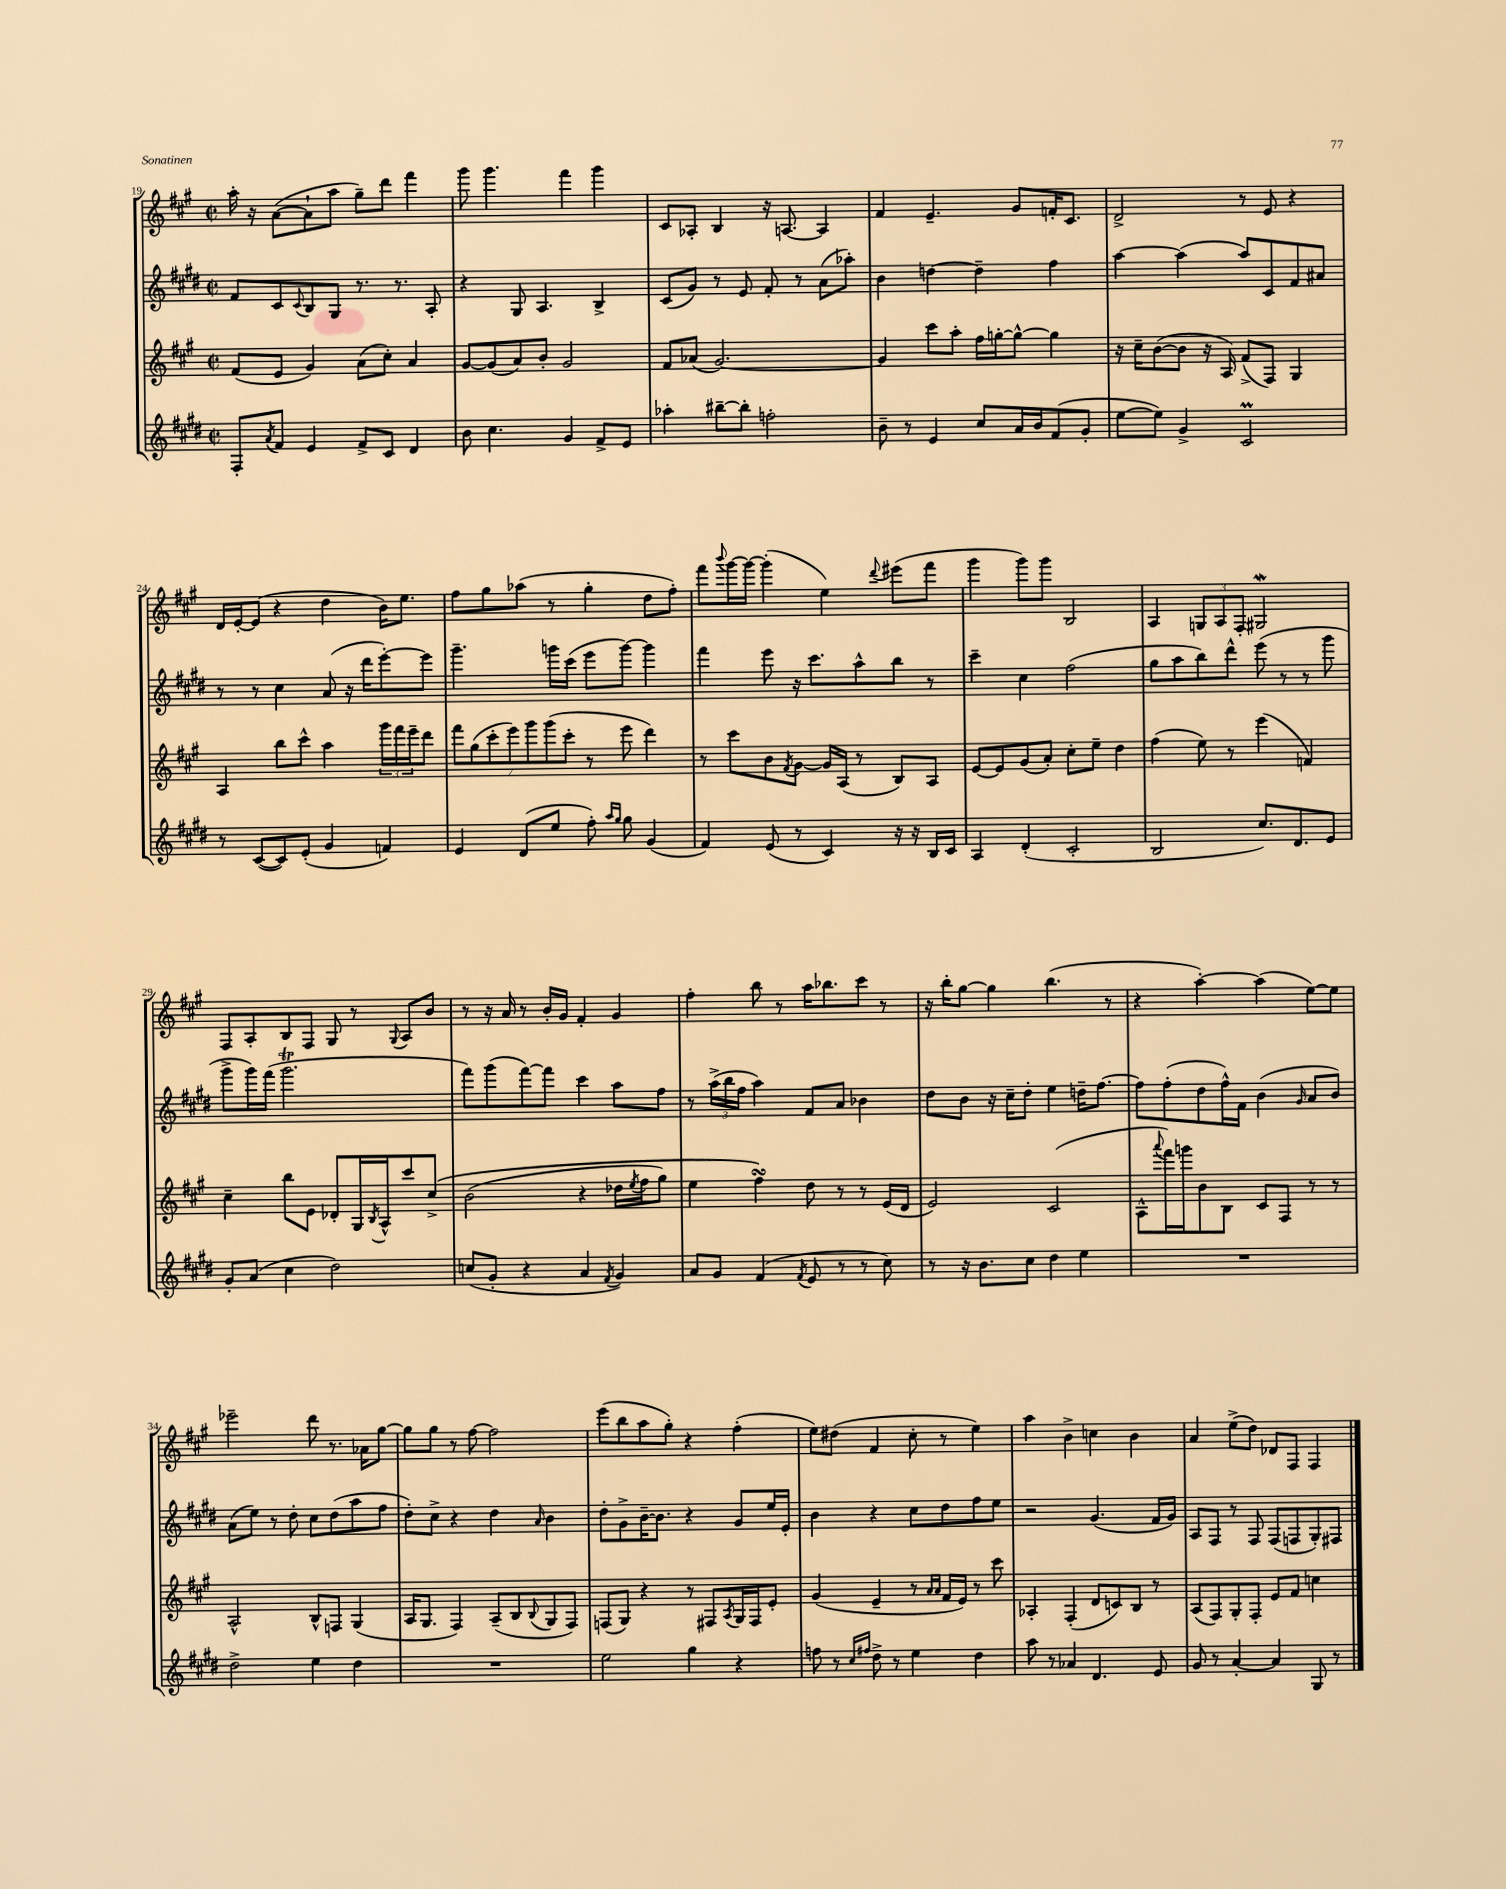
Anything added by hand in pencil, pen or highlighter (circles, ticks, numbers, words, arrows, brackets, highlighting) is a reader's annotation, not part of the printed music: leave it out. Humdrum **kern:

**kern	**kern	**kern	**kern
*part4	*part3	*part2	*part1
*staff4	*staff3	*staff2	*staff1
*clefG2	*clefG2	*clefG2	*clefG2
*k[f#c#g#d#]	*k[f#c#g#]	*k[f#c#g#d#]	*k[f#c#g#]
*M2/2	*M2/2	*M2/2	*M2/2
*met(c|)	*met(c|)	*met(c|)	*met(c|)
=19	=19	=19	=19
8F#'/L	(8f#/L	8f#/L	16aa'\
.	.	.	16r
8qa/	.	.	.
8f#/J	8e/J	8c#/	([8a\L
.	.	8qqc#/	.
4e/	4g#/)	8B/	8a`\]
.	.	8G#/J	8aa\J
8f#^/L	(8a\L	8.r	8gg#~\L)
8c#/J	8cc#'\J)	.	8ddd\J
.	.	8.r	.
4d#/	4a/	.	4fff#\
.	.	8A'/	.
=20	=20	=20	=20
8b\	[8g#/L	4r	8ggg#\
4.cc#\	(8g#/]	.	4.ggg#\
.	8a/)	8G#/	.
.	8b'/J	4.A/	.
4g#/	2g#/	.	4fff#\
8f#^/L	.	4B^/	4ggg#\
8e/J	.	.	.
=21	=21	=21	=21
4aa-X'\	8f#/L	(8c#/L	8c#/L
.	(8a-X/J	8g#/J)	8A-X'/J
[8bb#X~\L	[2.g#/)	8r	4B/
8bb#'\J]	.	8e/	.
2ffn'\	.	8f#'/	16r
.	.	.	[8.An/
.	.	8r	.
.	.	(8a\L	4A/]
.	.	8aa-X'\J)	.
=22	=22	=22	=22
8b~\	4g#/]	4b\	4f#/
8r	.	.	.
4e/	8ccc#\L	[4ddn\	4.e~/
.	8aa'\J	.	.
8cc#/L	16ff#\LL	4dd~\]	.
.	[16ggn'\J	.	.
16a/L	8gg^^\J_	.	8g#/L
16b/J	.	.	.
(8f#/	4gg\]	4ff#\	16fn'/K
.	.	.	8.c#/J
8g#'/J	.	.	.
=23	=23	=23	=23
[8ee\L	16r	[4aa\	2d^/
.	16cc#~\KL	.	.
8ee\J])	([8b\	.	.
4g#^/	8b\J]	(4aa\]	.
.	16r	.	.
.	16A/)	.	.
2c#M/	(8f#^/L	8aa/L)	8r
.	8F#/J)	8c#/	8e/
.	4G#/	8f#/	4r
.	.	8a#X/J	.
!!LO:LB:g=z
=24	=24	=24	=24
8r	4A/	8r	16d/LL
.	.	.	[16e'/J
([8c#/L	.	8r	(8e/J]
8c#/])	8bb\L	4cc#\	4r
(8e'/J	8ccc#^^\J	.	.
4g#/	4aa\	(8a/	4dd\
.	.	16r	.
.	.	16ddd#\KL	.
4fn/)	24ggg#\LL	[8eee'\)	16b\KL)
.	24fff#\	.	.
.	.	.	8.ee\J
.	24eee~\J	.	.
.	8ddd\J	8eee\J]	.
=25	=25	=25	=25
4e/	14fff#\L	4.ggg#~\	8ff#\L
.	(14gg#\	.	.
.	.	.	8gg#\
.	14ccc#'\	.	.
.	14eee\)	.	.
(8d#/L	.	.	(8aa-X\J
.	14ggg#\	.	.
.	(14ggg#\	.	.
8ee/J	.	16gggn\LL	8r
.	14ccc#'\J	.	.
.	.	(16ccc#\JJ	.
8ff#'\)	8r	8eee\L	4gg#'\
16qqaa/LL	.	.	.
16qqgg#/JJ	.	.	.
8gg#\	8eee\	[8ggg\J)	.
(4g#/	4ddd\)	4ggg\]	8dd\L
.	.	.	8ff#'\J)
=26	=26	=26	=26
4f#/)	8r	4fff#\	8fff#\L
.	.	.	8qqbbb/
.	8ccc#\L	.	[16ggg#\L
.	.	.	16ggg#\JJ_
(8e/	8b\	8eee\	(4ggg#'\]
.	8qf#/	.	.
8r	[8g#\J	16r	.
.	.	8.ccc#\L	.
4c#/)	16g#/LL]	.	4ee\)
.	(16A/JJ	.	.
.	8r	8aa^^\	.
.	.	.	8qqddd/
16r	8B/L)	8bb\J	(8eee#X\L
16r	.	.	.
16B/LL	8A/J	8r	8fff#\J
16c#/JJ	.	.	.
=27	=27	=27	=27
4A/	[8e/L	4ccc#~\	4ggg#\
.	8e/]	.	.
(4d#'/	(8g#/	4cc#\	8ggg#\L)
.	8a'/J)	.	8ggg#\J
2c#'/	8cc#'\L	(2ff#\	2B/
.	8ee~\J	.	.
.	4dd\	.	.
=28	=28	=28	=28
2B/	(4ff#\	8gg#\L	4A/
.	.	8aa\	.
.	8ee\)	8bb\)	12Gn/L
.	.	.	12A/
.	8r	8ddd#^^\J	.
.	.	.	12F#'/J
8.cc#/L)	(4eee\	(8eee\	2G#XW/
.	.	8r	.
8.d#/	.	.	.
.	4fn/)	8r	.
8e/J	.	8ggg#\	.
!!LO:LB:g=z
=29	=29	=29	=29
8g#'/L	4cc#~\	8ggg#^\L	8F#/L
(8a/J	.	16ggg#\L)	8A'/
.	.	(16fff#\JJ	.
4cc#\	8bb\L	2.ggg#t\	8B/
.	8e\J	.	8F#/J
2dd#\)	8d-X'/L	.	8G#/
.	16G#/L	.	8r
.	8qB/	.	.
.	16A^^/J	.	.
.	.	.	8qqG#/
.	8ccc#/	.	8A/L
.	(8cc#^/J	.	8b/J
=30	=30	=30	=30
(8ccn/L	(2b\	8fff#\L)	8r
8g#'/J	.	(8ggg#\	16r
.	.	.	16a/
4r	.	[8fff#\)	8r
.	.	8fff#\J]	16b'/LL
.	.	.	16g#/JJ
4a/	4r	4ccc#\	4f#'/
8qf#/	.	.	.
4g#/)	16dd-X\LL	8aa\L	4g#/
.	8qee/	.	.
.	16ff#\J	.	.
.	8gg#\J)	8ff#\J	.
=31	=31	=31	=31
8a/L	4ee\	8r	4ff#'\
8g#/J	.	(24aa^\LL	.
.	.	24bb\	.
.	.	24ff#\JJ	.
(4f#/	4ff#sSSS\)	4aa\)	8bb\
.	.	.	8r
8qf#/	.	.	.
8e/	8dd\	8f#/L	16aa\KL
.	.	.	8.bb-X\
8r	8r	8a/J	.
8r	8r	4b-X\	8ccc#\J
8cc#\)	(16e/LL	.	8r
.	16d/JJ	.	.
=32	=32	=32	=32
8r	2e/)	8dd#\L	16r
.	.	.	16bb'\KL
16r	.	8b\J	[8gg#\J
8.b\L	.	.	.
.	.	16r	4gg#\]
.	.	16cc#~\KL	.
8cc#\J	.	8dd#'\J	.
4dd#\	(2c#/	4ee\	(4.bb\
4ee\	.	16ddn~\KL	.
.	.	[8.ff#\J	.
.	.	.	8r
=33	=33	=33	=33
1r	8A^^\L	8ff#\L]	4r
.	8qqaaa/	.	.
.	16fff#\L)	(8ff#'\	.
.	16gggn\J	.	.
.	8b\	8dd#\	[4aa'\)
.	8B\J	16ff#^^\L)	.
.	.	16f#\JJ	.
.	8c#/L	(4b\	(4aa\]
.	8F#/J	.	.
.	.	16qqg#/	.
.	8r	8a/L	[8ee\L)
.	8r	8b/J)	8ee\J]
!!LO:LB:g=z
=34	=34	=34	=34
2dd#^\	2A^^/	(8a\L	2eee-X~\
.	.	8ee\J)	.
.	.	8r	.
.	.	8dd#'\	.
4ee\	8B^^/L	8cc#\L	8ddd\
.	8Fn/J	(8dd#\	8.r
4dd#\	(4G#/	8aa\	.
.	.	.	16a-X\KL
.	.	8ff#\J	[8gg#\J
=35	=35	=35	=35
1r	16A/KL	8dd#'\L)	8gg#\L]
.	8.G#/J	.	.
.	.	8cc#^\J	8gg#\J
.	4F#/)	4r	8r
.	.	.	[8ff#\
.	(8A~/L	4dd#\	2ff#\]
.	8B/	.	.
.	8qqB/	16qqa/	.
.	8G#/	4b\	.
.	8F#/J)	.	.
=36	=36	=36	=36
2ee\	(8Fn/L	8dd#'\L	(8eee\L
.	8G#/J)	8g#^\	8bb\
.	4r	[16b~\K	8aa\
.	.	8.b\J]	.
.	.	.	8gg#'\J)
4gg#\	8r	4r	4r
.	8F#X/L	.	.
.	8qA/	.	.
4r	16G#/L	8g#/L	(4ff#'\
.	16F#/J	.	.
.	8e'/J	16ee/L	.
.	.	16e'/JJ	.
=37	=37	=37	=37
8ffn\	(4g#/	4b\	8ee\L)
8r	.	.	(8dd#X\J
16qqcc#/LL	.	.	.
16qqff#X/JJ	.	.	.
8dd#^\	4e~/	4r	4f#/
8r	.	.	.
4ee\	8r	8cc#\L	8cc#'\
.	16qqa/LL	.	.
.	16qqa/JJ	.	.
.	16f#/LL	8dd#\	8r
.	16e/JJ)	.	.
4dd#\	8r	8ff#\	4ee\)
.	8ccc#\	8ee\J	.
=38	=38	=38	=38
8aa\	4A-X'/	2r	4aa\
8r	.	.	.
4a-X/	(4F#'/	.	4b^\
4.d#/	8d/L	(4.g#/	4ccn\
.	8cn/)	.	.
.	8B/J	.	4b\
8e/	8r	16f#/LL	.
.	.	16g#/JJ)	.
=39	=39	=39	=39
8g#/	(8A/L	8A/L	4a/
8r	8F#/)	8F#/J	.
[4a'/	8G#'/	8r	(8ee^\L
.	8F#'/J	8F#/	8dd\J)
4a/]	8e/L	(8F#/L	8d-X/L
.	8f#/J	8Fn/	8F#/J
8G#/	4ccn\	8G#'/)	4F#/
8r	.	8F#X/J	.
==	==	==	==
*-	*-	*-	*-
